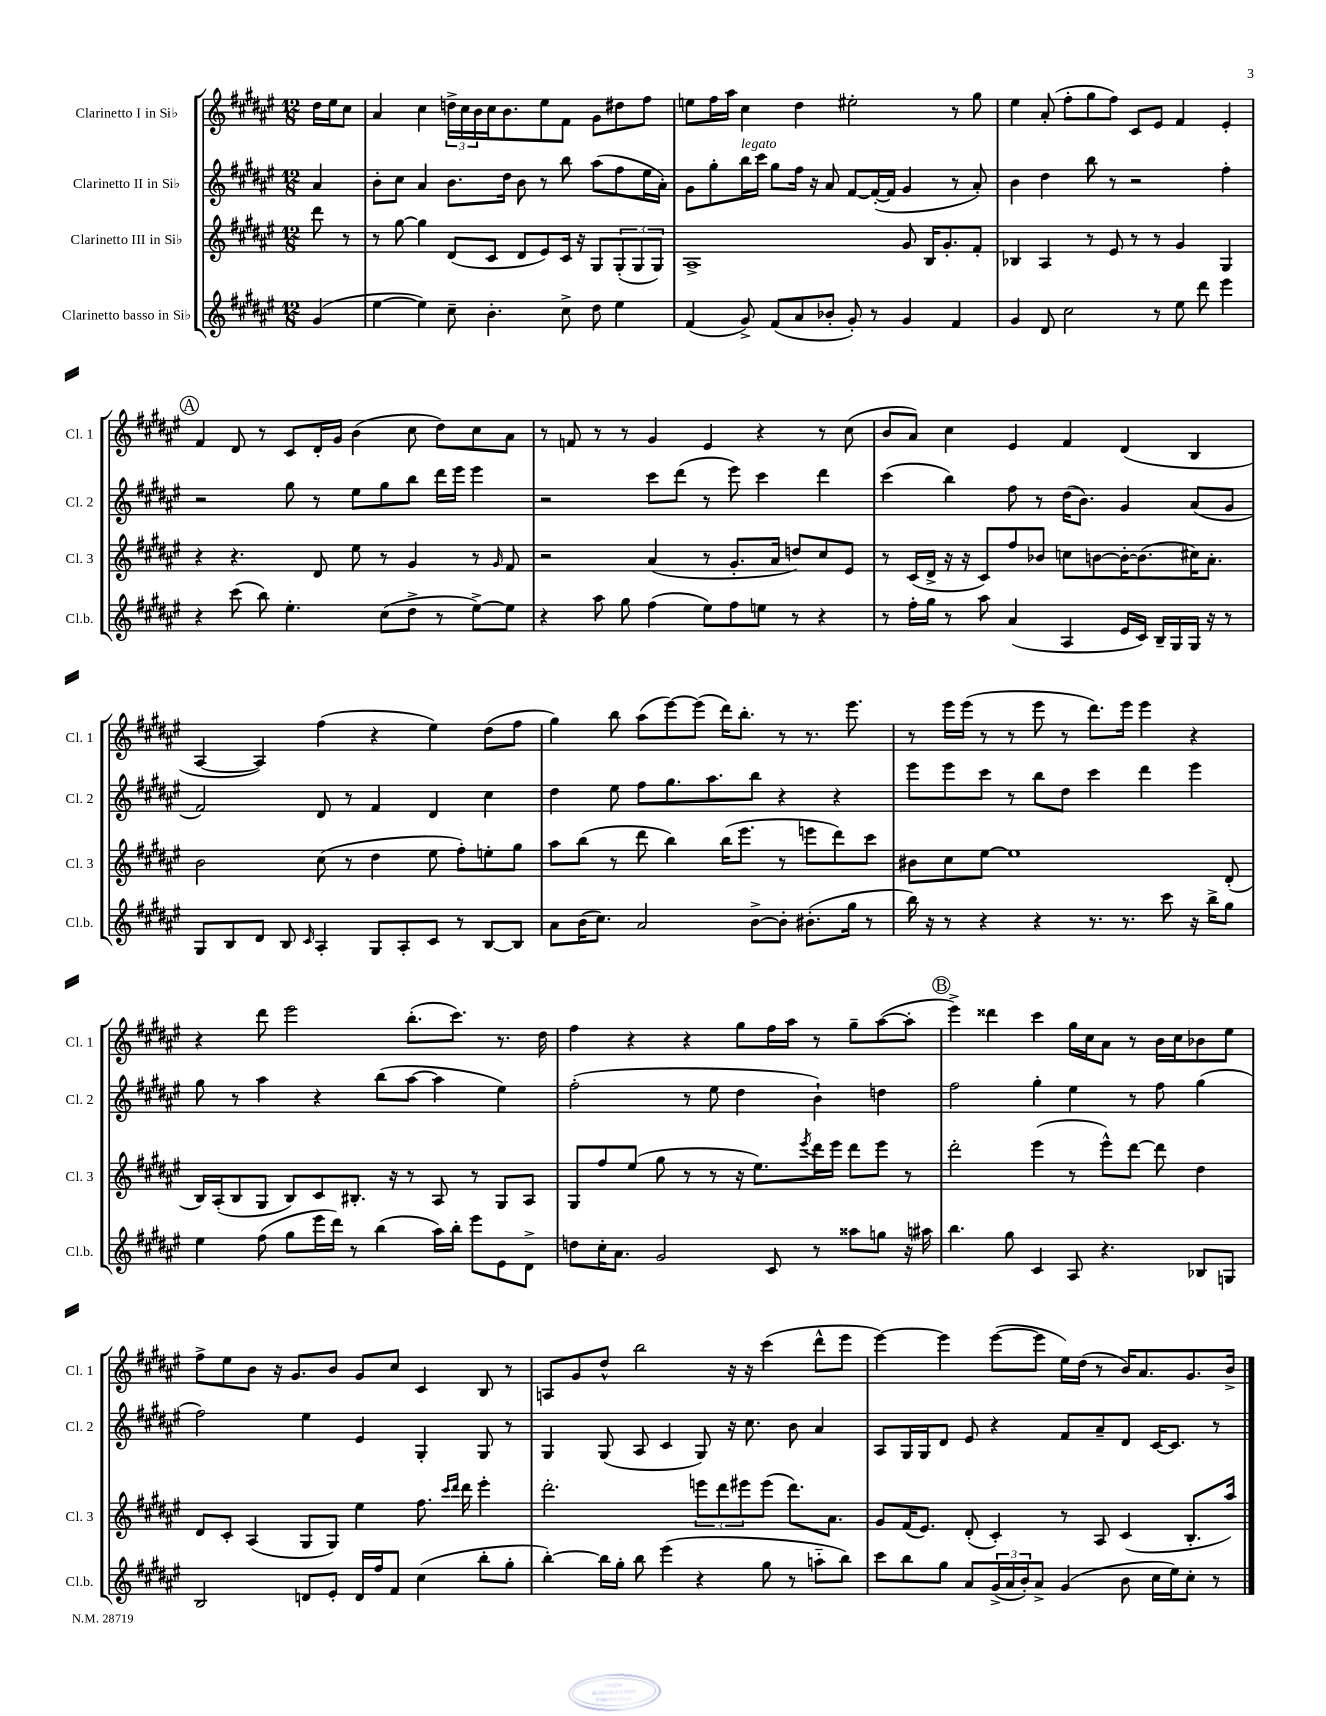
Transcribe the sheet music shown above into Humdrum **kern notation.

**kern	**kern	**kern	**kern
*staff4	*staff3	*staff2	*staff1
*clefG2	*clefG2	*clefG2	*clefG2
*k[f#c#g#d#a#e#]	*k[f#c#g#d#a#e#]	*k[f#c#g#d#a#e#]	*k[f#c#g#d#a#e#]
*M12/8	*M12/8	*M12/8	*M12/8
(4g#	8ddd#	4a#	16dd#
.	.	.	16ee#
.	8r	.	8cc#
=	=	=	=
[4ee#	8r	8b'	4a#
.	[8gg#	8cc#	.
4ee#])	4gg#]	4a#	4cc#
8cc#~	(8d#	8.b	24dd^
.	.	.	24cc#
.	.	.	24b
4.b'	8c#	.	16cc#
.	.	16dd#	8.b
.	8d#	8b	.
.	8e#)	8r	8ee#
8cc#^	16c#	8bb	8f#
.	16r	.	.
8dd#	8G#	(8aa#	8g#
4ee#	(12G#'	8ff#	8dd#
.	12G#	.	.
.	.	16ee#	8ff#
.	12G#)	.	.
.	.	16a#')	.
=	=	=	=
(4f#	1A#^	8g#	8ee
.	.	8gg#'	16ff#
.	.	.	16aa#
8g#^)	.	16bb	4cc#
.	.	16ccc#	.
(8f#	.	8gg#	.
8a#	.	16ff#	4dd#
.	.	16r	.
8b-'	.	8a#	.
8g#')	.	[8f#	2ee#'
8r	.	(16f#'_	.
.	.	16f#]	.
4g#	8g#	4g#	.
.	16B	.	.
.	8.g#'	.	.
4f#	.	8r	8r
.	8f#'	8a#')	8gg#
=	=	=	=
4g#	4B-	4b	4ee#
8d#	4A#	4dd#	(8a#'
2cc#	.	.	8ff#'
.	8r	8bb	8gg#
.	8e#	8r	8ff#)
.	8r	2r	8c#
8r	8r	.	8e#
8ee#	4g#	.	4f#
8ddd#	.	.	.
4eee#	4G#	4ff#'	4e#'
=	=	=	=
4r	4r	2r	4f#
(8ccc#	4.r	.	8d#
8bb)	.	.	8r
4.ee#'	.	8gg#	8c#
.	8d#	8r	16d#'
.	.	.	16g#
.	8ee#	8ee#	(4b
(8cc#	8r	8gg#	.
8dd#^	4g#	8bb	8cc#
8r	.	16ddd#	8dd#)
.	.	16eee#	.
[8ee#^)	8r	4eee#	8cc#
.	16qqg#	.	.
8ee#]	8f#	.	8a#
=	=	=	=
4r	2r	2r	8r
.	.	.	8f
8aa#	.	.	8r
8gg#	.	.	8r
(4ff#	(4a#	8ccc#	4g#
.	.	(8ddd#	.
8ee#)	8r	8r	4e#
8ff#	8.g#'	8eee#)	.
8ee	.	4ccc#	4r
.	16a#	.	.
8r	8dd)	.	.
4r	8cc#	4ddd#	8r
.	8e#	.	(8cc#
=	=	=	=
8r	8r	(4ccc#	8b
16ff#'	(16c#	.	8a#)
16gg#	16d#^	.	.
8r	16r	4bb)	4cc#
.	16r	.	.
8aa#	8c#)	.	.
(4a#	8ff#	8ff#	4e#
.	8b-	8r	.
4A#	8cc	(16dd#	4f#
.	.	8.b)	.
.	[8b	.	.
16e#	16b'_	4g#	(4d#
16c#)	(8.b]	.	.
16B~	.	.	.
16G#	.	.	.
16G#	16cc#)	(8a#	4B
16r	8.a#'	.	.
8r	.	8g#	.
=	=	=	=
8G#	2b	2f#)	[4A#
8B	.	.	.
8d#	.	.	4A#])
8B	.	.	.
16qqc#	.	.	.
4A#'	(8cc#	8d#	(4ff#
.	8r	8r	.
8G#	4dd#	4f#	4r
8A#'	.	.	.
8c#	8ee#	4d#	4ee#)
8r	8ff#')	.	.
[8B	8ee'	4cc#	(8dd#
8B]	8gg#	.	8ff#
=	=	=	=
8a#	8aa#	4dd#	4gg#)
(16b	(8bb	.	.
8.cc#)	.	.	.
.	8r	8ee#	8bb
2a#	8ddd#	8ff#	(8aa#
.	4bb)	8.gg#	[8eee#)
.	.	.	(8eee#]
.	.	8.aa#	.
.	(16bb	.	16ddd#)
.	8.eee#	.	8.bb'
[8b^	.	8bb	.
8b']	8r	4r	8r
(8.b#'	8eee	.	8.r
.	8ddd#)	4r	.
16gg#	.	.	8.eee#
8r	8ccc#	.	.
=	=	=	=
16bb)	8b#	8eee#	8r
16r	.	.	.
8r	8cc#	8eee#	16eee#
.	.	.	(16eee#
4r	[8ee#	8ccc#	8r
.	1ee#]	8r	8r
4r	.	8bb	8eee#
.	.	8dd#	8r
8.r	.	4ccc#	8.ddd#)
8.r	.	.	16eee#
.	.	4ddd#	4eee#
8ccc#	.	.	.
16r	.	4eee#	4r
16bb^	.	.	.
8gg#	(8d#'	.	.
=	=	=	=
4ee#	16B)	8gg#	4r
.	(16A#'	.	.
.	8B	8r	.
(8ff#	8G#	4aa#	8ddd#
8gg#	8B)	.	2eee#
16eee#	8c#	4r	.
16ddd#)	.	.	.
8r	8.B#'	.	.
(4bb	.	(8bb	.
.	16r	.	.
.	8r	[8aa#	(8.bb'
16aa#)	8A#	4aa#]	.
16bb'	.	.	8.ccc#)
8eee#	8r	.	.
8e#	8G#	4ee#)	8.r
8d#^	8A#	.	.
.	.	.	16dd#
=	=	=	=
8dd	8G#	(2ff#'	4ff#
16cc#'	8ff#	.	.
8.a#	.	.	.
.	(8ee#	.	4r
2g#	8gg#	.	.
.	8r	8r	4r
.	8r	8ee#	.
.	16r	4dd#	8gg#
.	8.ee#)	.	.
8c#	.	.	16ff#
.	.	.	16aa#
.	8qeee#	.	.
8r	16ddd#	4b`)	8r
.	16eee#	.	.
8aa##	8ddd#	.	8gg#~
8gg	8eee#	4dd	([8aa#
16r	8r	.	8aa#']
16aa#	.	.	.
=	=	=	=
4.bb	2ddd#'	2ff#	4eee#^)
.	.	.	4ddd##
8gg#	.	.	.
4c#	(4eee#	4gg#'	4ccc#
8A#	8r	4ee#	16gg#
.	.	.	16cc#
4.r	8eee#^^)	.	8a#
.	[8ddd#	8r	8r
.	8ddd#]	8ff#	16b
.	.	.	16cc#
8B-	4dd#	(4gg#	8b-
8G	.	.	8ee#
=	=	=	=
2B	8d#	2ff#)	8ff#^
.	8c#'	.	8ee#
.	(4A#	.	8b
.	.	.	16r
.	.	.	8.g#
8d	8G#	4ee#	.
8e#'	8G#)	.	8b
16d	4ee#	4e#	8g#
16ff#	.	.	.
8f#	.	.	8cc#
(4cc#	8.ff#	4G#'	4c#
.	16qqccc#	.	.
.	16qqddd#	.	.
.	16ddd#	.	.
8bb'	4eee#'	8G#	8B
8gg#'	.	8r	8r
=	=	=	=
[4bb')	2.ddd#'	4G#	8A
.	.	.	8g#
16bb]	.	(8G#	8dd#^^
16gg#'	.	.	.
8bb	.	8A#	2bb
(4eee#	.	4c#	.
4r	12eee	8G#)	.
.	12ddd#	.	.
.	.	16r	16r
.	12eee#	.	.
.	.	8.cc#	16r
8gg#	(8eee#	.	(4ccc#
8r	8.ddd#)	8b	.
8aa'~	.	4a#	8ddd#^^
.	8.a#	.	.
8bb)	.	.	8eee#
=	=	=	=
8ccc#	8g#	8A#	[4eee#)
8bb	(16f#	16G#	.
.	8.e#)	16G#	.
8gg#	.	8d#	4eee#]
8a#	(8d#'	8e#	.
(24g#^	4c#')	4r	([8eee#
24a#	.	.	.
24b')	.	.	.
8a#^	.	.	8eee#]
(4g#	8r	8f#	16ee#)
.	.	.	(16dd#
.	8A#	8a#~	8r
8b	(4c#	8d#	16b)
.	.	.	8.a#
16cc#	.	[16c#	.
16ee#)	.	8.c#]	.
8cc#'	8.B'	.	8.g#
8r	.	8r	.
.	16aa#)	.	16b^
==	==	==	==
*-	*-	*-	*-
